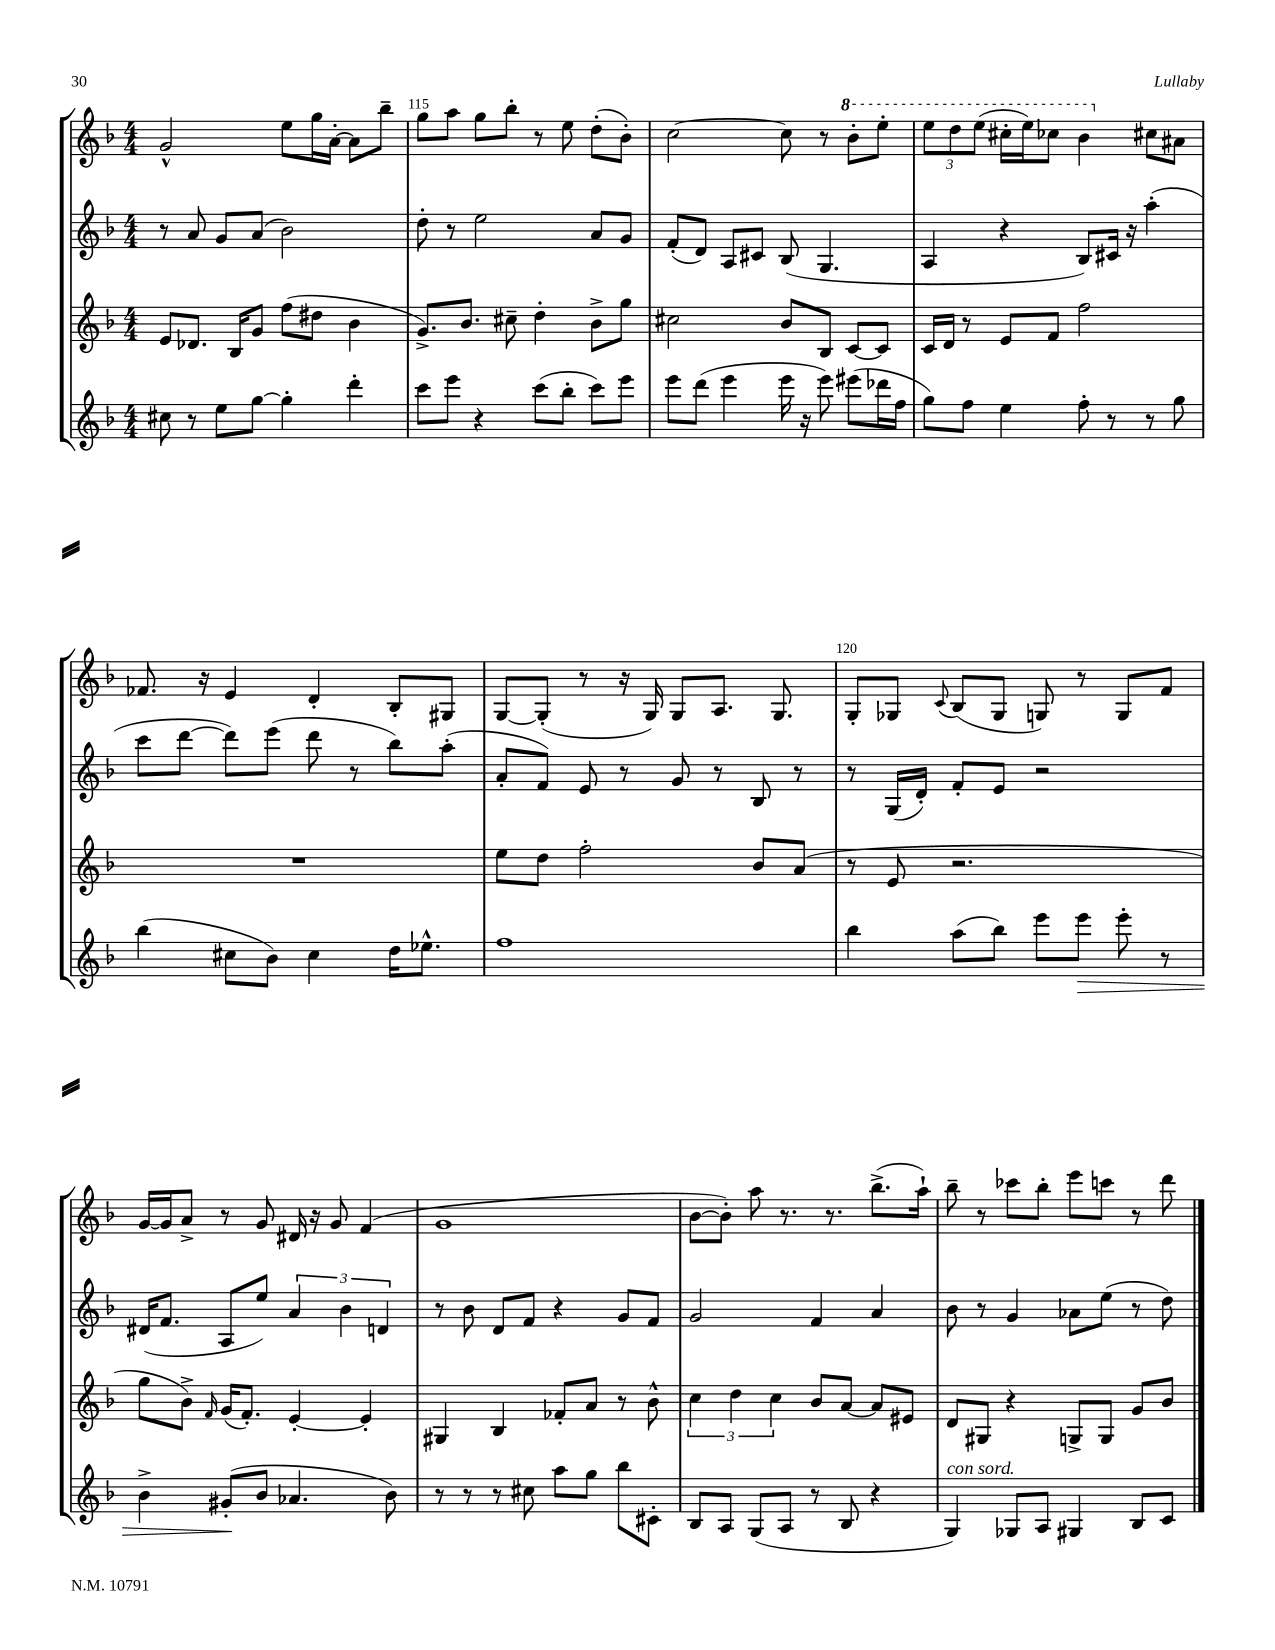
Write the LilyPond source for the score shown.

<<
\new StaffGroup <<
\new Staff = "s0" {
    \clef treble \key f \major \numericTimeSignature \time 4/4
    \autoBeamOff g'2-^ e''8[ g''16 a'16]~-. a'8[ bes''8]-- |
    g''8[ a''8] g''8[ bes''8]-. r8 e''8 d''8[-.( bes'8]-.) |
    c''2~ c''8 r8 \ottava #1 bes''8[-. e'''8]-. |
    \tuplet 3/2 { e'''8[ d'''8 e'''8]( } cis'''16[-. e'''16) ces'''8] bes''4 \ottava #0 cis''8[ ais'8] |
    fes'8. r16 e'4 d'4-. bes8[-. gis8] |
    g8[~ g8]-.( r8 r16 g16) g8[ a8.] g8. |
    g8[-. ges8] \appoggiatura { c'8 } bes8[( ges8] g8) r8 g8[ f'8] |
    g'16[~ g'16 a'8]-> r8 g'8 dis'16 r16 g'8 f'4( |
    g'1 |
    bes'8[~ bes'8]-.) a''8 r8. r8. bes''8.[->( a''16]-!) |
    bes''8-- r8 ces'''8[ bes''8]-. e'''8[ c'''8] r8 d'''8 \bar "|." |
}
\new Staff = "s1" {
    \clef treble \key f \major \numericTimeSignature \time 4/4
    \autoBeamOff r8 a'8 g'8[ a'8]( bes'2) |
    d''8-. r8 e''2 a'8[ g'8] |
    f'8[-.( d'8]) a8[ cis'8] bes8( g4. |
    a4 r4 bes8[) cis'16] r16 a''4-.( |
    c'''8[ d'''8]~ d'''8[) e'''8]( d'''8 r8 bes''8[) a''8]-.( |
    a'8[-. f'8]) e'8 r8 g'8 r8 bes8 r8 |
    r8 g16[( d'16]-.) f'8[-. e'8] r2 |
    dis'16[( f'8.] a8[ e''8]) \tuplet 3/2 { a'4 bes'4 d'4 } |
    r8 bes'8 d'8[ f'8] r4 g'8[ f'8] |
    g'2 f'4 a'4 |
    bes'8 r8 g'4 aes'8[ e''8]( r8 d''8) \bar "|." |
}
\new Staff = "s2" {
    \clef treble \key f \major \numericTimeSignature \time 4/4
    \autoBeamOff e'8[ des'8.] bes16[ g'8] f''8[( dis''8] bes'4 |
    g'8.[->) bes'8.] cis''8-- d''4-. bes'8[-> g''8] |
    cis''2 bes'8[ bes8] c'8[~ c'8] |
    c'16[ d'16] r8 e'8[ f'8] f''2 |
    R1 |
    e''8[ d''8] f''2-. bes'8[ a'8]( |
    r8 e'8 r2. |
    g''8[ bes'8]->) \grace { f'16 } g'16[( f'8.]-.) e'4~-. e'4-. |
    gis4 bes4 fes'8[-. a'8] r8 bes'8-^ |
    \tuplet 3/2 { c''4 d''4 c''4 } bes'8[ a'8]~ a'8[ eis'8] |
    d'8[ gis8] r4 g8[-> g8] g'8[ bes'8] \bar "|." |
}
\new Staff = "s3" {
    \clef treble \key f \major \numericTimeSignature \time 4/4
    \autoBeamOff cis''8 r8 e''8[ g''8]~ g''4-. d'''4-. |
    c'''8[ e'''8] r4 c'''8[( bes''8]-. c'''8[) e'''8] |
    e'''8[ d'''8]( e'''4 e'''16 r16 e'''8) eis'''8[( des'''16 f''16] |
    g''8[) f''8] e''4 f''8-. r8 r8 g''8 |
    bes''4( cis''8[ bes'8]) cis''4 d''16[ ees''8.]-^ |
    f''1 |
    bes''4 a''8[( bes''8]) e'''8[ e'''8]\> e'''8-. r8 |
    bes'4-> gis'8[-.\!( bes'8] aes'4. bes'8) |
    r8 r8 r8 cis''8 a''8[ g''8] bes''8[ cis'8]-. |
    bes8[ a8] g8[( a8] r8 bes8 r4 |
    g4^\markup { \italic "con sord." }) ges8[ a8] gis4 bes8[ c'8] \bar "|." |
}
>>
>>
\layout { \context { \Score currentBarNumber = #114 \override BarNumber.break-visibility = ##(#f #t #t) barNumberVisibility = #(every-nth-bar-number-visible 5) } }
